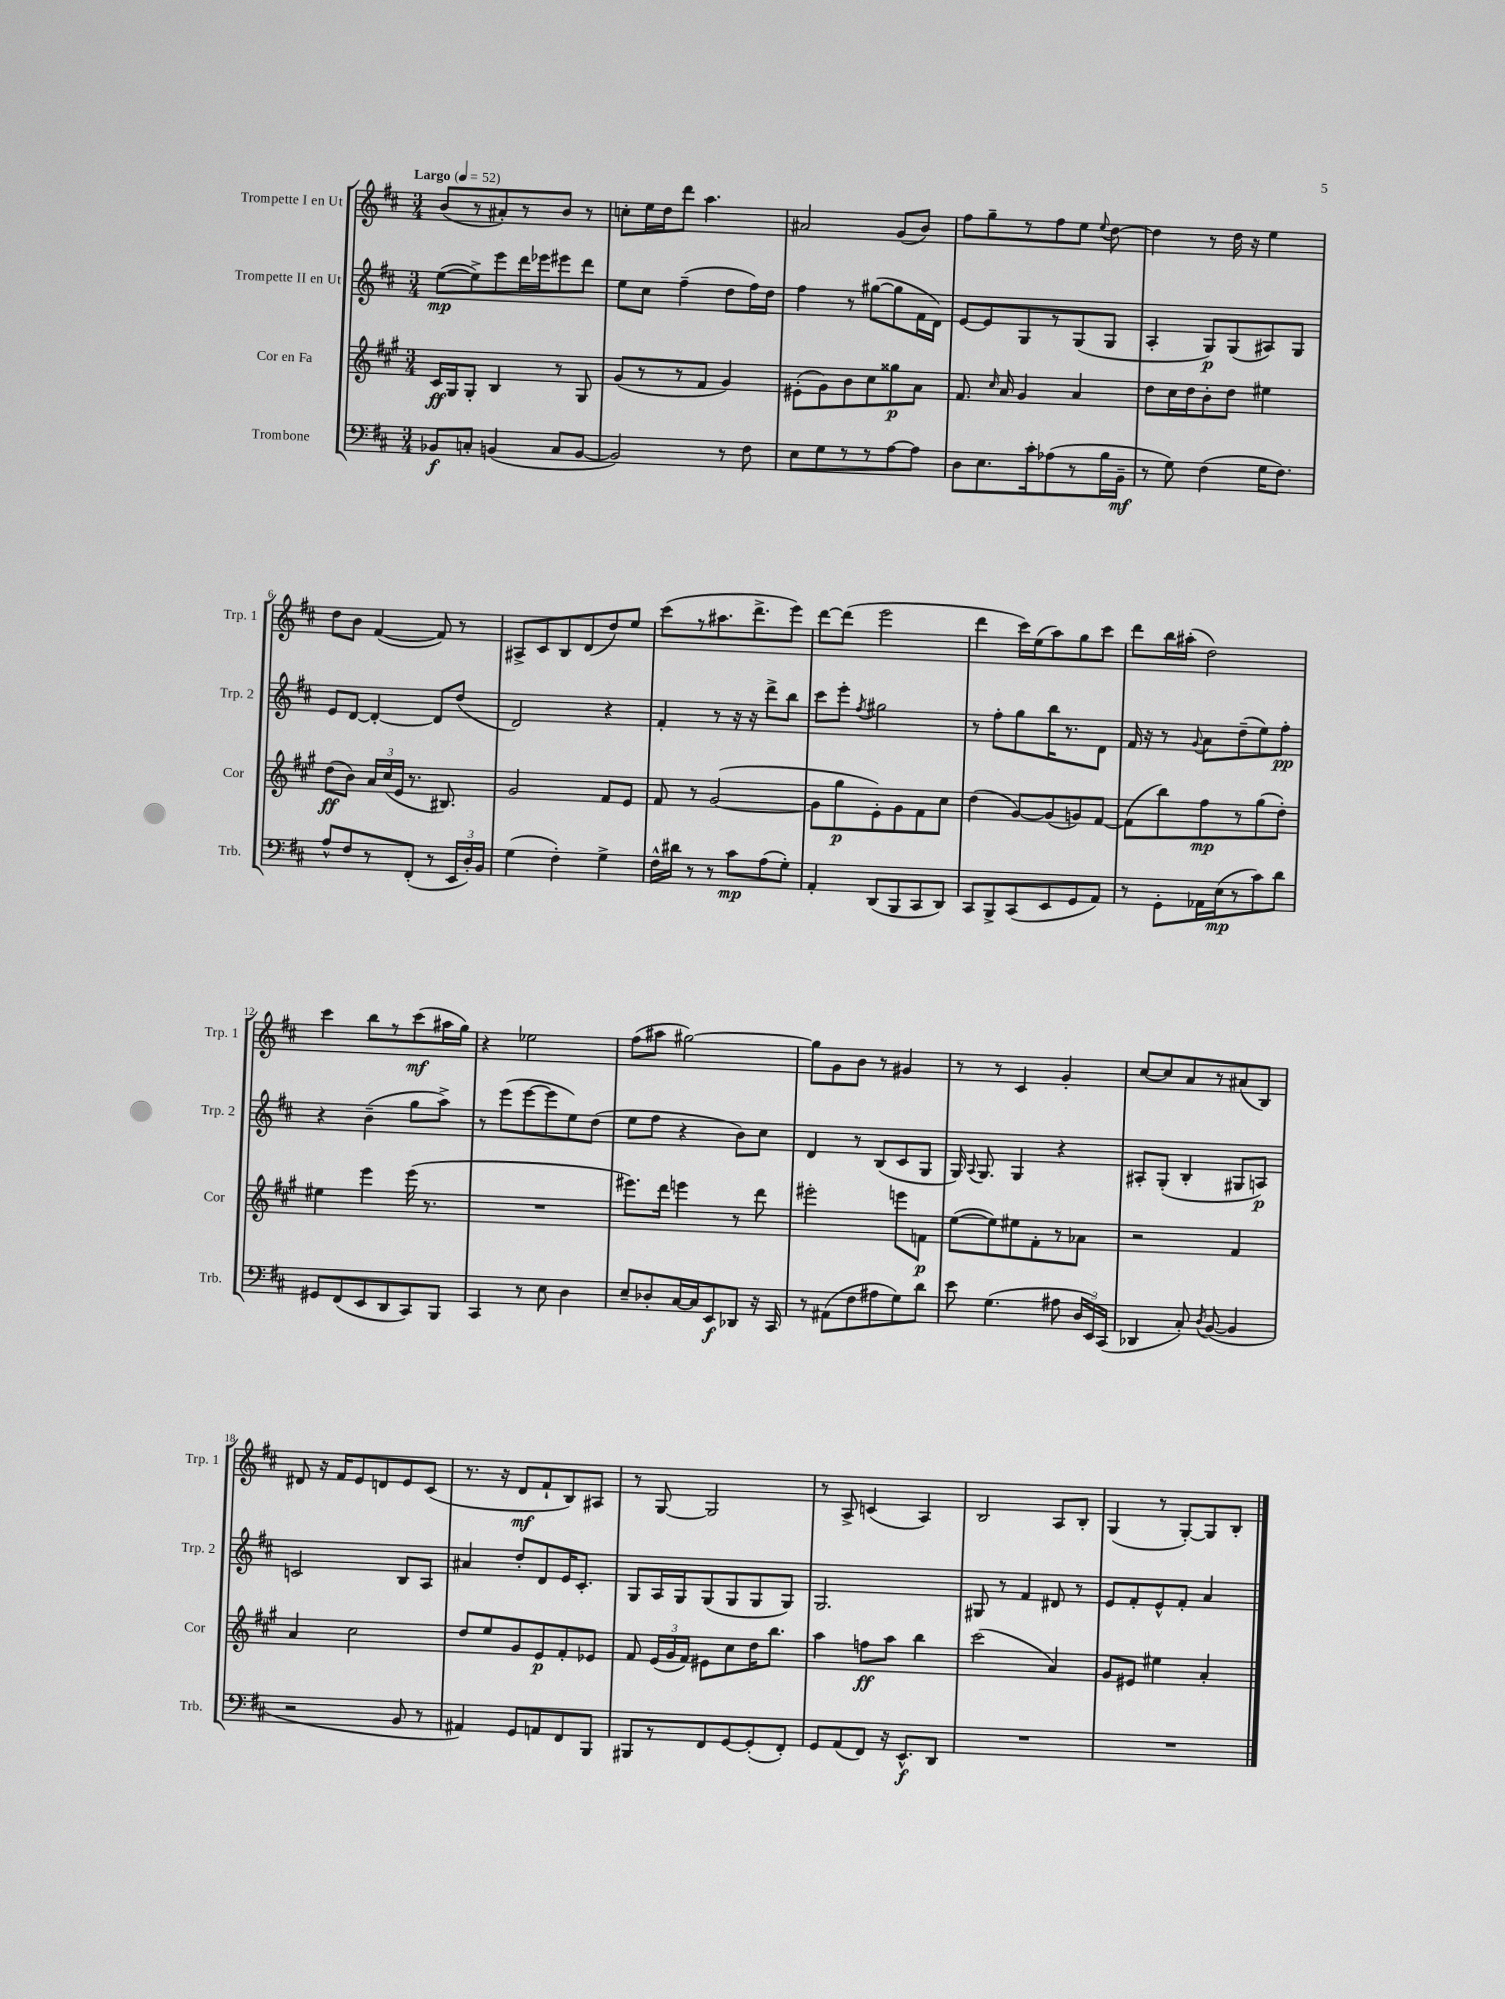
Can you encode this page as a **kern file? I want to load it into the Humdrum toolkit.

**kern	**dynam	**kern	**dynam	**kern	**dynam	**kern	**dynam
*part4	*part4	*part3	*part3	*part2	*part2	*part1	*part1
*staff4	*staff4	*staff3	*staff3	*staff2	*staff2	*staff1	*staff1
*I"Trombone	*	*I"Cor en Fa	*	*I"Trompette II en Ut	*	*I"Trompette I en Ut	*
*I'Trb.	*	*I'Cor	*	*I'Trp. 2	*	*I'Trp. 1	*
*clefF4	*	*clefG2	*	*clefG2	*	*clefG2	*
*k[f#c#]	*	*k[f#c#g#]	*	*k[f#c#]	*	*k[f#c#]	*
*M3/4	*	*M3/4	*	*M3/4	*	*M3/4	*
*MM52	*	*MM52	*	*MM52	*	*MM52	*
=1	=1	=1	=1	=1	=1	=1	=1
!	!	!	!	!	!	!LO:TX:a:B:t=Largo	!
8BB-X/L	f	16c#/LL	ff	([8ee\L	mp	(8b/L	.
.	.	16G#/J	.	.	.	.	.
8Cn'/J	.	8G#'/J	.	8ee^\])	.	8r	.
(4BBn/	.	4B/	.	8eee\	.	8a#X'/)	.
.	.	.	.	16ddd\L	.	8r	.
.	.	.	.	16eee-X\J	.	.	.
8C/L	.	8r	.	8eee#X\	.	8b/J	.
[8BB/J	.	8G#/	.	8ddd\J	.	8r	.
=2	=2	=2	=2	=2	=2	=2	=2
2BB/])	.	(8g#/L	.	8ee\L	.	8ccn'\L	.
.	.	8r	.	8cc#\J	.	16ee\L	.
.	.	.	.	.	.	16dd\J	.
.	.	8r	.	(4ff#~\	.	8ddd\J	.
.	.	8f#/J	.	.	.	4.aa\	.
8r	.	4g#/)	.	8dd\L	.	.	.
8F#\	.	.	.	16ff#\L)	.	.	.
.	.	.	.	16dd\JJ	.	.	.
=3	=3	=3	=3	=3	=3	=3	=3
8E\L	.	(8e#X'\L	.	4ff#\	.	2a#X/	.
8G\	.	8g#\)	.	.	.	.	.
8r	.	8b\	.	8r	.	.	.
8r	.	8cc#\	.	([8gg#X\L	.	.	.
[8A\	.	8gg##X\	p	8gg#\]	.	(8g/L	.
8A\J]	.	8a\J	.	16f#\L	.	8b/J)	.
.	.	.	.	16d\JJ)	.	.	.
=4	=4	=4	=4	=4	=4	=4	=4
8D\L	.	8.f#/	.	[8e/L	.	8ff#\L	.
8.E\	.	.	.	8e/]	.	8gg~\	.
.	.	16qqcc#/	.	.	.	.	.
.	.	16a/	.	.	.	.	.
.	.	4g#/	.	8G/	.	8r	.
16c#'\k	.	.	.	.	.	.	.
(8A-X\	.	.	.	8r	.	8ff#\	.
8r	.	4a/	.	(8G/	.	8ee\J	.
.	.	.	.	.	.	8qqee/	.
16B\L	.	.	.	8G/J	.	[8dd\	.
16BB~\JJ	mf	.	.	.	.	.	.
=5	=5	=5	=5	=5	=5	=5	=5
8r	.	8dd\L	.	4A'/	.	4dd\]	.
8G\)	.	16cc#\L	.	.	.	.	.
.	.	16dd\J	.	.	.	.	.
(4F#\	.	8b'\	.	8G/L)	p	8r	.
.	.	8dd\J	.	(8G/	.	16dd\	.
.	.	.	.	.	.	16r	.
16G\KL	.	4ee#X\	.	8A#X/)	.	4ee\	.
8.F#\J)	.	.	.	.	.	.	.
.	.	.	.	8G/J	.	.	.
!!LO:LB:g=z
=6	=6	=6	=6	=6	=6	=6	=6
8A^^/L	.	(8dd\L	ff	8e/L	.	8dd\L	.
8F#/	.	8b\J)	.	[8d/J	.	8b\J	.
8r	.	24a/LL	.	4d'/_	.	([4f#/	.
.	.	(24cc#/	.	.	.	.	.
.	.	24e/JJ	.	.	.	.	.
(8FF#'/J	.	8.r	.	.	.	.	.
8r	.	.	.	8d/L]	.	8f#/])	.
.	.	8.B#X/)	.	.	.	.	.
24EE/LL	.	.	.	(8dd/J	.	8r	.
24D'/)	.	.	.	.	.	.	.
24BB/JJ	.	.	.	.	.	.	.
=7	=7	=7	=7	=7	=7	=7	=7
(4G\	.	2g#/	.	2d/)	.	8A#X^/L	.
.	.	.	.	.	.	8c#/	.
4F#'\)	.	.	.	.	.	8B/	.
.	.	.	.	.	.	(8d/	.
4G^\	.	8f#/L	.	4r	.	8dd/)	.
.	.	8e/J	.	.	.	8ee/J	.
=8	=8	=8	=8	=8	=8	=8	=8
16F#^^\LL	.	8f#/	.	4f#'/	.	(8ccc#\L	.
16d#X\JJ	.	.	.	.	.	.	.
8r	.	8r	.	.	.	8r	.
8r	.	([2g#/	.	8r	.	8.aa#X\	.
8c#\L	mp	.	.	16r	.	.	.
.	.	.	.	16r	.	8.ddd^\	.
(8A\	.	.	.	8ddd^\L	.	.	.
8G'\J)	.	.	.	8bb\J	.	8eee\J)	.
=9	=9	=9	=9	=9	=9	=9	=9
4AA'/	.	8g#\L]	.	8ccc#\L	.	[8ddd\L	.
.	.	8gg#\	p	8eee'\J	.	(8ddd\J]	.
.	.	.	.	8qff#/	.	.	.
(8DD/L	.	8e'\)	.	2gg#X\	.	2eee\	.
8BBB/	.	8g#\	.	.	.	.	.
8CC#/	.	8f#\	.	.	.	.	.
8DD/J)	.	8cc#\J	.	.	.	.	.
=10	=10	=10	=10	=10	=10	=10	=10
8CC#/L	.	(4dd\	.	8r	.	4ddd\	.
8BBB^/	.	.	.	8ff#'\L	.	.	.
(8CC#/	.	[8g#/L)	.	8gg\	.	16ccc#\LL)	.
.	.	.	.	.	.	(16ee\J	.
8EE/	.	(8g#/]	.	16bb\K	.	8aa\)	.
.	.	.	.	8.r	.	.	.
8GG/	.	8gn/)	.	.	.	8gg\	.
8AA/J)	.	[8f#/J	.	8d\J	.	8ccc#\J	.
=11	=11	=11	=11	=11	=11	=11	=11
8r	.	(8f#\L]	.	16f#/	.	8ddd\L	.
.	.	.	.	16r	.	.	.
8GG'\L	.	8bb\)	.	8r	.	16bb\L	.
.	.	.	.	.	.	(16aa#X'\JJ	.
.	.	.	.	8qqg/	.	.	.
16AA-X\L	.	8ff#\	mp	8a\L	.	2dd\)	.
(16E\J	mp	.	.	.	.	.	.
8r	.	8r	.	(8dd~\	.	.	.
8c#\)	.	(8gg#\	.	8ee\)	.	.	.
8d\J	.	8dd'\J)	.	8ff#'\J	pp	.	.
!!LO:LB:g=z
=12	=12	=12	=12	=12	=12	=12	=12
8GG#X/L	.	4ee#X\	.	4r	.	4ccc#\	.
(8FF#/	.	.	.	.	.	.	.
8EE/	.	4eee\	.	(4b~\	.	8bb\L	.
8DD/	.	.	.	.	.	8r	.
8CC#/)	.	(16eee\	.	8gg\L	.	(8ccc#\	mf
.	.	8.r	.	.	.	.	.
8BBB/J	.	.	.	8aa^\J)	.	16aa#X\L	.
.	.	.	.	.	.	16gg\JJ)	.
=13	=13	=13	=13	=13	=13	=13	=13
4CC#/	.	2.r	.	8r	.	4r	.
.	.	.	.	(8eee\L	.	.	.
8r	.	.	.	[8eee\	.	2ee-X\	.
8E\	.	.	.	8eee\]	.	.	.
4D\	.	.	.	8ee\)	.	.	.
.	.	.	.	(8dd\J	.	.	.
=14	=14	=14	=14	=14	=14	=14	=14
8E~/L	.	8.eee#X\L)	.	8ee\L	.	(8ff#\L	.
8D-X'/	.	.	.	8ff#\J	.	8aa#X\J	.
.	.	16ddd\Jk	.	.	.	.	.
[16C#/L	.	4eeen\	.	4r	.	[2gg#X\)	.
16C#/J]	.	.	.	.	.	.	.
8EE/	f	.	.	.	.	.	.
8DD-X/J	.	8r	.	8b\L)	.	.	.
16r	.	8ddd\	.	8cc#\J	.	.	.
16CC#/	.	.	.	.	.	.	.
=15	=15	=15	=15	=15	=15	=15	=15
8r	.	2eee#X'\	.	4d/	.	8gg#\L]	.
(8AA#X\L	.	.	.	.	.	8g\	.
8F#\	.	.	.	8r	.	8b\J	.
8A#X\	.	.	.	(8B/L	.	8r	.
8G\)	.	8eeen\L	.	8c#/	.	4g#X/	.
8d\J	.	8fn\J	p	8G/J	.	.	.
=16	=16	=16	=16	=16	=16	=16	=16
8e\	.	([8ee\L	.	16G/)	.	8r	.
.	.	.	.	8qqA/	.	.	.
.	.	.	.	8.G/	.	.	.
(4.G\	.	8ee\])	.	.	.	8r	.
.	.	8ee#X\	.	4G/	.	4c#/	.
.	.	8f#'\	.	.	.	.	.
8A#X\	.	8r	.	4r	.	4g'/	.
24D/LL	.	8a-X\J	.	.	.	.	.
24EE/)	.	.	.	.	.	.	.
(24CC#/JJ	.	.	.	.	.	.	.
=17	=17	=17	=17	=17	=17	=17	=17
4DD-X/	.	2r	.	8A#X'/L	.	[8cc#/L	.
.	.	.	.	(8G'/J	.	8cc#/]	.
8C#'/)	.	.	.	4B'/	.	8a/	.
8qD/	.	.	.	.	.	.	.
([8BB/	.	.	.	.	.	8r	.
4BB/]	.	4f#/	.	8G#X/L	.	(8a#X/	.
.	.	.	.	8An/J)	p	8B/J)	.
!!LO:LB:g=z
=18	=18	=18	=18	=18	=18	=18	=18
2r	.	4a/	.	2cn/	.	8d#X/	.
.	.	.	.	.	.	16r	.
.	.	.	.	.	.	16f#/KL	.
.	.	2cc#\	.	.	.	8e/	.
.	.	.	.	.	.	8dn/	.
8BB/	.	.	.	8B/L	.	8e/	.
8r	.	.	.	8A/J	.	(8c#/J	.
=19	=19	=19	=19	=19	=19	=19	=19
4AA#X/)	.	8dd/L	.	4a#X/	.	8.r	.
.	.	8ee/	.	.	.	.	.
.	.	.	.	.	.	16r	.
8GG/L	.	8g#/	.	8dd'/L	.	8d/L	mf
8AAn/	.	8e/	p	8d/	.	8f#`/	.
8FF#/	.	8f#'/	.	16e/K	.	8B/)	.
.	.	.	.	8.c#'/J	.	.	.
8BBB/J	.	8e-X/J	.	.	.	8A#X/J	.
=20	=20	=20	=20	=20	=20	=20	=20
8BBB#X/L	.	8f#/	.	8G/L	.	8r	.
8r	.	(24e/LL	.	16A/L	.	[8G/	.
.	.	24g#/	.	.	.	.	.
.	.	.	.	16G/J	.	.	.
.	.	24f#/JJ)	.	.	.	.	.
8FF#/	.	8e#X\L	.	(8G/	.	2G/]	.
[8GG/	.	8cc#\	.	8G/	.	.	.
(8GG'/]	.	16dd\K	.	8G/	.	.	.
.	.	8.bb\J	.	.	.	.	.
8FF#'/J)	.	.	.	8G/J)	.	.	.
=21	=21	=21	=21	=21	=21	=21	=21
8GG/L	.	4aa\	.	2.G/	.	8r	.
(8AA/	.	.	.	.	.	8A^/	.
8FF#/J)	.	8ffn\L	ff	.	.	(4cn/	.
16r	.	8aa\J	.	.	.	.	.
8.EE^^/L	f	.	.	.	.	.	.
.	.	4bb\	.	.	.	4A/)	.
8DD/J	.	.	.	.	.	.	.
=22	=22	=22	=22	=22	=22	=22	=22
2.r	.	(2ccc#\	.	8G#X/	.	2B/	.
.	.	.	.	8r	.	.	.
.	.	.	.	4f#/	.	.	.
.	.	4a/)	.	8d#X/	.	8A/L	.
.	.	.	.	8r	.	8B'/J	.
=23	=23	=23	=23	=23	=23	=23	=23
2.r	.	8g#/L	.	8e/L	.	(4G/	.
.	.	8e#X/J	.	8f#'/	.	.	.
.	.	4ee#X\	.	8e^^/	.	8r	.
.	.	.	.	8f#'/J	.	[8G'/L)	.
.	.	4a'/	.	4a/	.	8G/]	.
.	.	.	.	.	.	8B'/J	.
==	==	==	==	==	==	==	==
*-	*-	*-	*-	*-	*-	*-	*-
